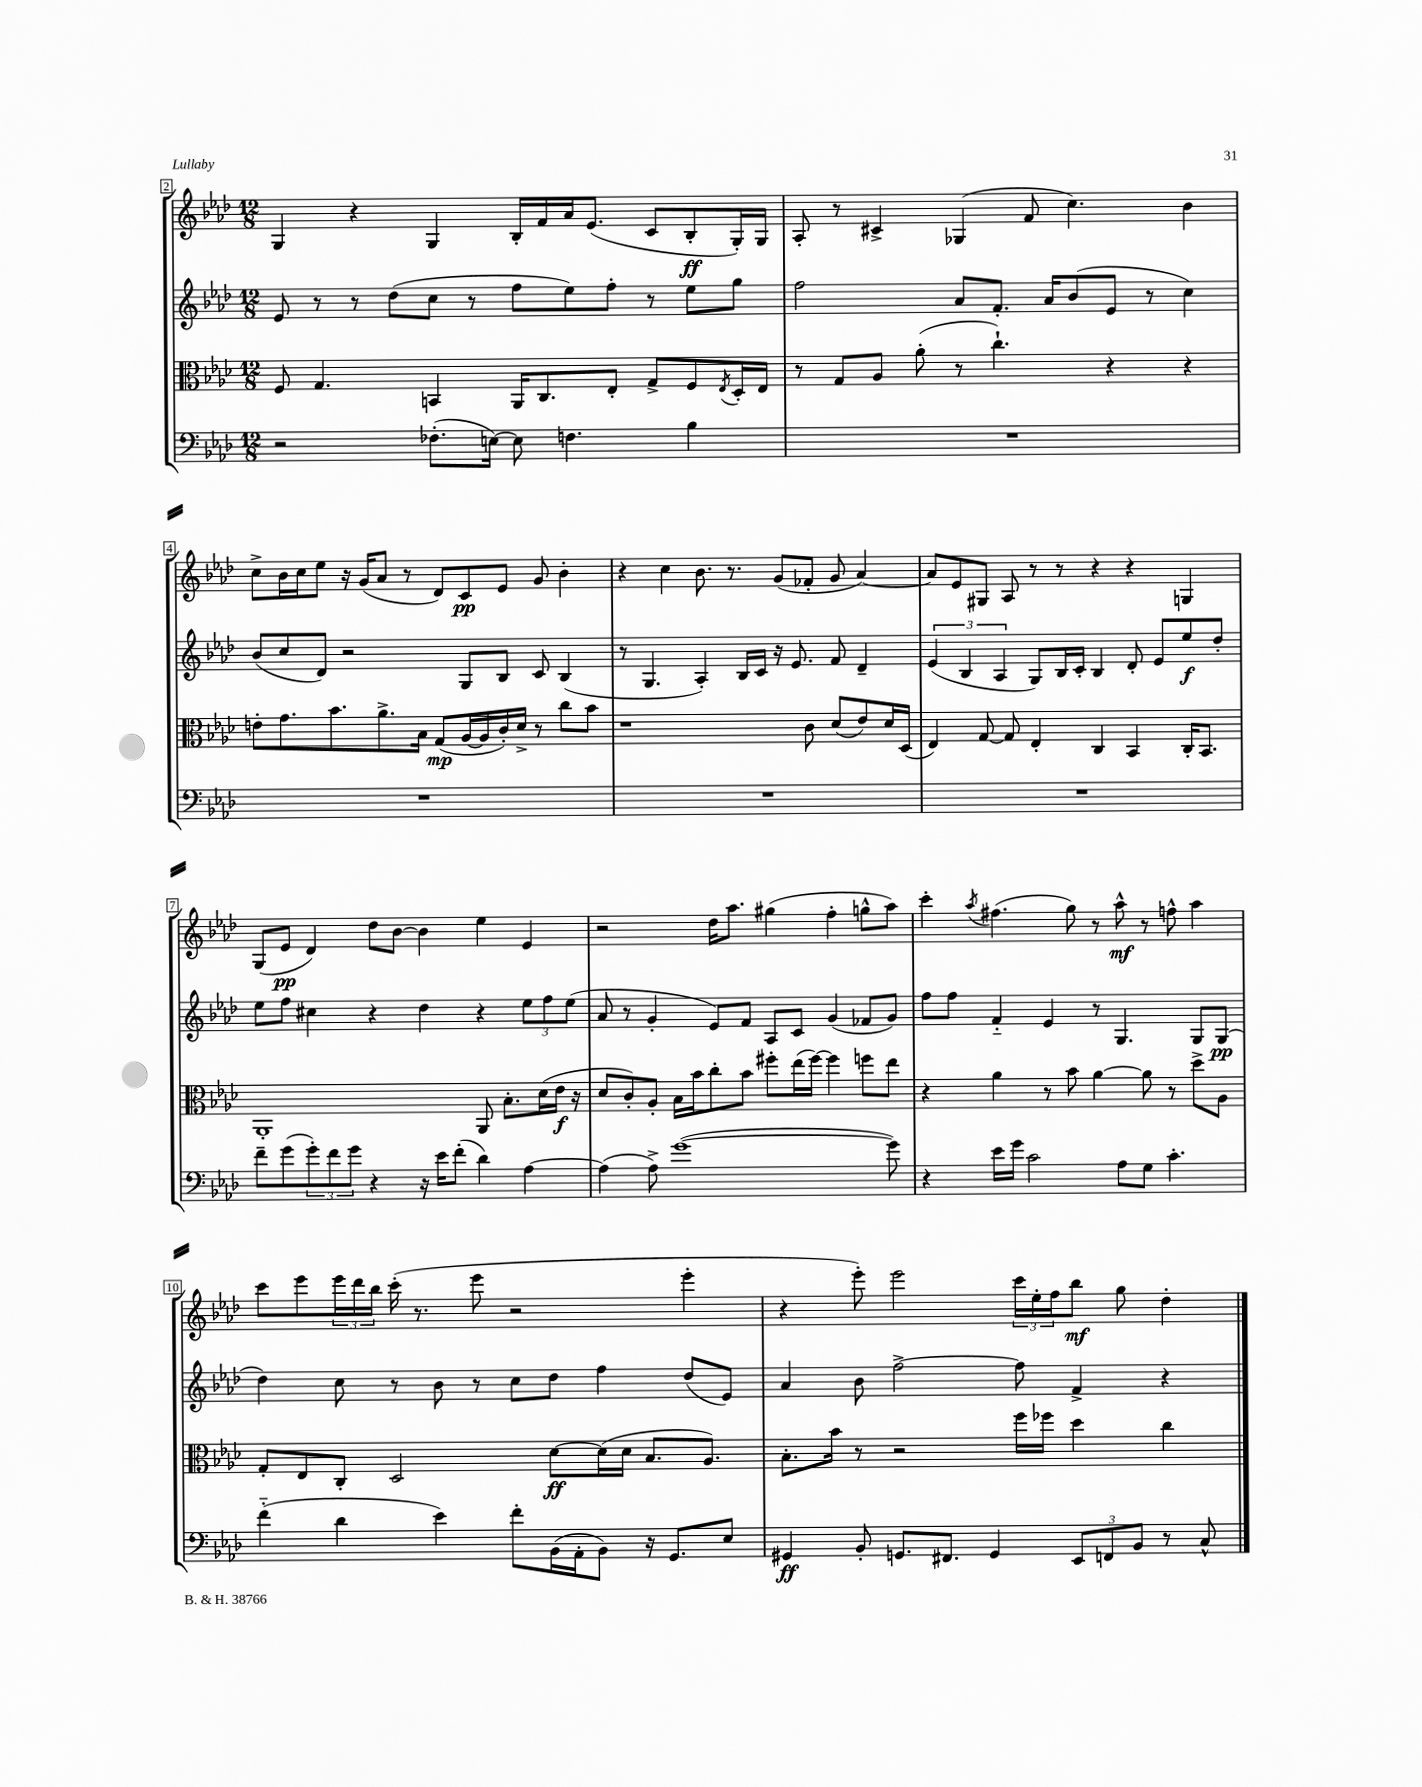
<<
\new StaffGroup <<
\new Staff = "s0" {
    \clef treble \key aes \major \numericTimeSignature \time 12/8
    g4 r4 g4 bes16-. f'16 aes'16 ees'8.( c'8 bes8-.\ff g16-.) g16 |
    aes8-. r8 cis'4-> ges4( f'8 c''4.) bes'4 |
    c''8-> bes'16 c''16 ees''8 r16 g'16( aes'8 r8 des'8) c'8\pp ees'8 g'8 bes'4-. |
    r4 c''4 bes'8. r8. g'8( fes'8-. g'8 aes'4~) |
    aes'8 ees'8 gis8 aes8 r8 r8 r4 r4 g4 |
    g8( ees'8\pp des'4) des''8 bes'8~ bes'4 ees''4 ees'4 |
    r2 des''16 aes''8. gis''4( f''4-. g''8-^ aes''8) |
    c'''4-. \acciaccatura { aes''8 } fis''4.( g''8) r8 aes''8-^\mf r8 f''8-^ aes''4 |
    c'''8 ees'''8 \tuplet 3/2 { ees'''16 des'''16 bes''16 } c'''16-.( r8. ees'''8 r2 ees'''4-. |
    r4 ees'''8-.) ees'''2 \tuplet 3/2 { c'''16 ees''16-. f''16 } bes''8\mf g''8 des''4-. \bar "|." |
}
\new Staff = "s1" {
    \clef treble \key aes \major \numericTimeSignature \time 12/8
    ees'8 r8 r8 des''8( c''8 r8 f''8 ees''8) f''8-. r8 ees''8 g''8 |
    f''2 aes'8 f'8.-. aes'16 bes'8( ees'8 r8 c''4) |
    bes'8( c''8 des'8) r2 g8 bes8 c'8 bes4( |
    r8 g4. aes4-.) bes16 c'16 r16 ees'8. f'8 des'4-- |
    \tuplet 3/2 { ees'4( bes4 aes4 } g8) bes16 c'16-. bes4 des'8-. ees'8 ees''8\f des''8-. |
    ees''8 f''8 cis''4 r4 des''4 r4 \tuplet 3/2 { ees''8 f''8 ees''8( } |
    aes'8 r8 g'4-. ees'8) f'8 aes8 c'8 g'4( fes'8 g'8) |
    f''8 f''8 f'4-_ ees'4 r8 g4. g8 g8\pp( |
    des''4) c''8 r8 bes'8 r8 c''8 des''8 f''4 des''8( ees'8) |
    aes'4 bes'8 f''2~-> f''8 f'4-> r4 \bar "|." |
}
\new Staff = "s2" {
    \clef alto \key aes \major \numericTimeSignature \time 12/8
    f8 g4. b,4 aes,16 c8. ees8-. g8-> f8 \acciaccatura { ees8 } des16-. ees16 |
    r8 g8 aes8 aes'8-.( r8 c''4.-!) r4 r4 |
    e'8-. g'8. bes'8. aes'8.-> bes16 g8\mp( aes16~ aes16 c'16-.) des'16-> r8 c''8 bes'8 |
    r1 c'8 des'8( ees'8) des'16 des16( |
    ees4) g8~ g8 ees4-. c4 bes,4 c16-. bes,8. |
    aes,1-. aes,8 bes8.-. des'16( ees'16\f r16 |
    des'8 c'8-.) aes8-. bes16 bes'16 c''8-. bes'8 fis''8-. ees''16( fis''16~) fis''4 f''8 ees''8 |
    r4 aes'4 r8 bes'8 aes'4~ aes'8 r8 des''8-> aes8 |
    g8-. ees8 c8-. des2 des'8~\ff des'16( des'16 bes8. aes8.) |
    bes8.-. bes'16 r8 r2 f''16 fes''16 des''4 c''4 \bar "|." |
}
\new Staff = "s3" {
    \clef bass \key aes \major \numericTimeSignature \time 12/8
    r2 fes8.-.( e16~) e8 f4. bes4 |
    R1. |
    R1. |
    R1. |
    R1. |
    f'8-- g'8( \tuplet 3/2 { g'8-.) f'8 g'8 } r4 r16 ees'16 f'8-.( des'4) aes4~ |
    aes4( aes8->) g'1~( g'8) |
    r4 ees'16 g'16 c'2 aes8 g8 c'4.-. |
    f'4-_( des'4 ees'4) f'8-. bes,16( aes,16-. bes,8) r16 g,8. ees8 |
    gis,4\ff bes,8-. g,8. fis,8. g,4 \tuplet 3/2 { ees,8 f,8 bes,8 } r8 c8-^ \bar "|." |
}
>>
>>
\layout { \context { \Score currentBarNumber = #2 \override BarNumber.stencil = #(make-stencil-boxer 0.1 0.3 ly:text-interface::print) } }
